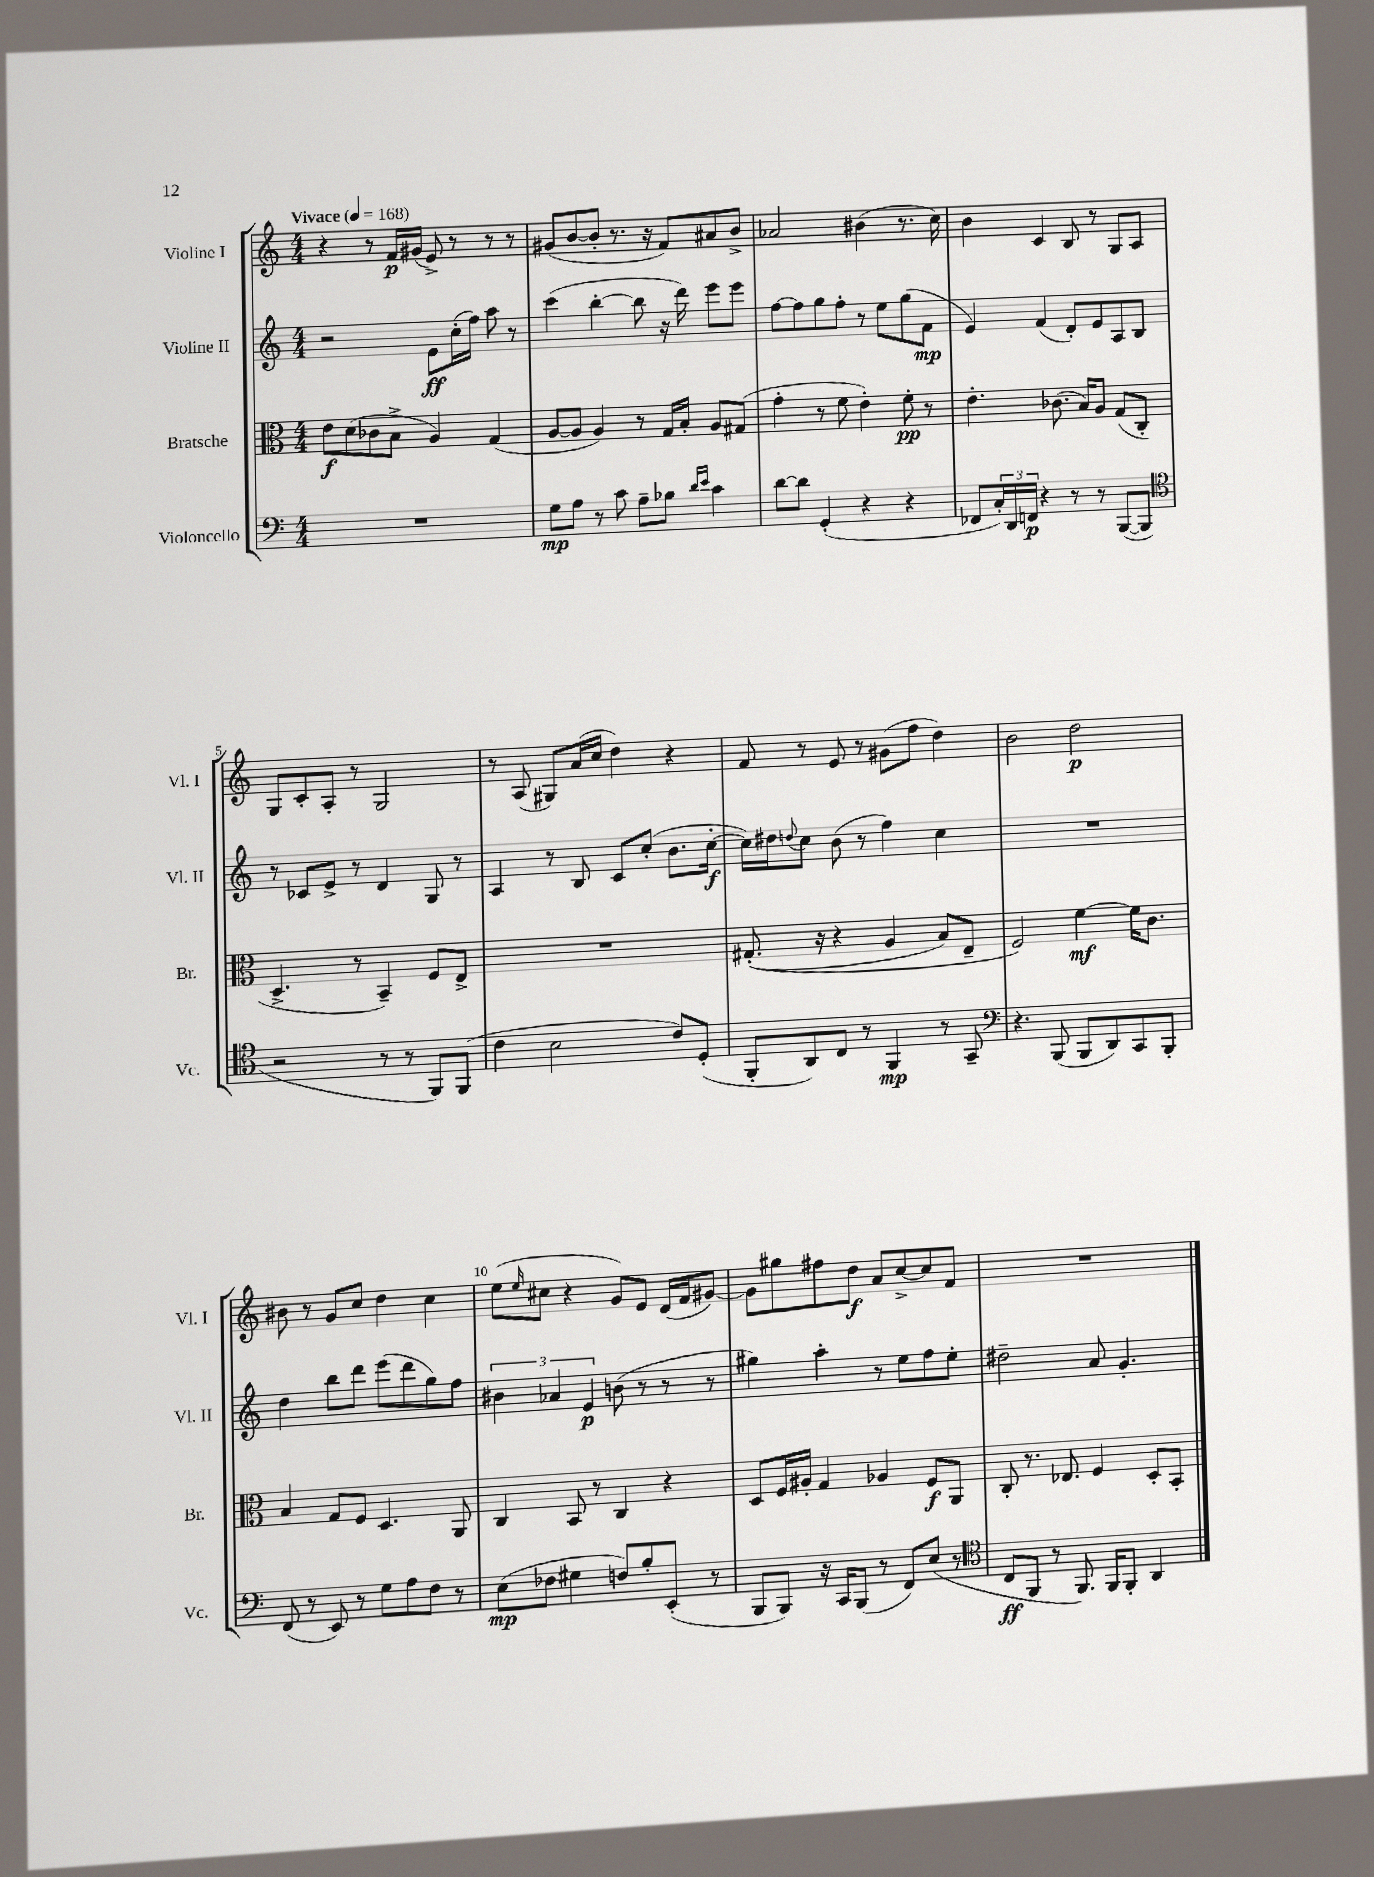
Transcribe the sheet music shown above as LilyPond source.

<<
\new StaffGroup <<
\new Staff = "s0" \with { instrumentName = "Violine I" shortInstrumentName = "Vl. I" } {
    \clef treble \key c \major \numericTimeSignature \time 4/4 \tempo "Vivace" 4 = 168
    r4 r8 f'16\p gis'16( e'8->) r8 r8 r8 |
    gis'8( b'8~ b'8-. r8. r16 f'8) ais'8 b'8-> |
    aes'2 bis'4( r8. c''16) |
    b'4 c'4 b8 r8 g8 a8 |
    g8 c'8-. a8-. r8 g2 |
    r8 a8( gis8) a'16( c''16 d''4) r4 |
    f'8 r8 e'8 r8 gis'8( f''8 d''4) |
    b'2 d''2\p |
    bis'8 r8 g'8 c''8 d''4 c''4 |
    e''8( \grace { e''16 } cis''8 r4 g'8) e'8 d'16( f'16 gis'8~) |
    gis'8 gis''8 fis''8 d''8\f a'8 c''8~-> c''8 f'8 |
    R1 \bar "|." |
}
\new Staff = "s1" \with { instrumentName = "Violine II" shortInstrumentName = "Vl. II" } {
    \clef treble \key c \major \numericTimeSignature \time 4/4
    r2 e'8\ff c''16-.( f''16) a''8 r8 |
    c'''4( b''4~-. b''8 r16 d'''16) e'''8 e'''8 |
    f''8~ f''8 g''8 f''8-. r8 e''8 g''8( f'8\mp |
    e'4) f'4( d'8-.) e'8 a8 b8 |
    r8 ces'8 e'8-> r8 d'4 g8 r8 |
    a4 r8 b8 c'8 c''8-.( b'8. c''16~-.\f |
    c''16) dis''16 \appoggiatura { d''8 } c''8 b'8( r8 f''4) c''4 |
    R1 |
    d''4 b''8 d'''8 e'''8( d'''8 g''8) f''8 |
    \tuplet 3/2 { bis'4 aes'4 e'4\p } b'8( r8 r8 r8 |
    gis''4) a''4-. r8 e''8 f''8 e''8-. |
    dis''2-- a'8 g'4.-. \bar "|." |
}
\new Staff = "s2" \with { instrumentName = "Bratsche" shortInstrumentName = "Br." } {
    \clef alto \key c \major \numericTimeSignature \time 4/4
    e'8\f d'8( ces'8 b8-> a4) g4( |
    a8~ a8 a4) r8 g16 b16-. a8 gis8( |
    g'4-. r8 f'8 e'4-.) f'8-.\pp r8 |
    e'4.-. ces'8.( b16) a8 g8( c8-. |
    d4.-> r8 b,4--) f8 e8-> |
    R1 |
    gis8.-.(\( r16 r4 a4 b8) e8-- |
    f2\) f'4~\mf f'16 c'8. |
    b4 g8 f8 d4. a,8 |
    c4 b,8 r8 c4 r4 |
    d8 f16 ais16-. g4 aes4 f8\f a,8 |
    c8-. r8. ees8. f4 d8-. b,8-. \bar "|." |
}
\new Staff = "s3" \with { instrumentName = "Violoncello" shortInstrumentName = "Vc." } {
    \clef bass \key c \major \numericTimeSignature \time 4/4
    R1 |
    g8\mp a8 r8 c'8 a8-- bes8 \grace { d'16 e'16 } c'4 |
    d'8~ d'8 g,4-.( r4 r4 |
    fes,8 \tuplet 3/2 { c16-.) d,16 f,16\p } r4 r8 r8 b,,8~( b,,8 |
    \clef tenor r2 r8 r8 f,8) f,8( |
    c'4 b2 c'8) d8-.( |
    f,8-. a,8) c8 r8 f,4\mp r8 g,8-- |
    \clef bass r4. b,,8( b,,8 d,8) c,8 b,,8-. |
    f,8( r8 e,8) r8 g8 a8 f8 r8 |
    e8\mp( fes8 gis4 f8) b8-. e,8-.( r8 |
    b,,8 b,,8) r16 c,16 b,,8( r8 f,8) e8( r8 |
    \clef tenor c8\ff f,8 r8 f,8.) f,16 f,8-. a,4 \bar "|." |
}
>>
>>
\layout { \context { \Score \override BarNumber.break-visibility = ##(#f #t #t) barNumberVisibility = #(every-nth-bar-number-visible 5) } }
